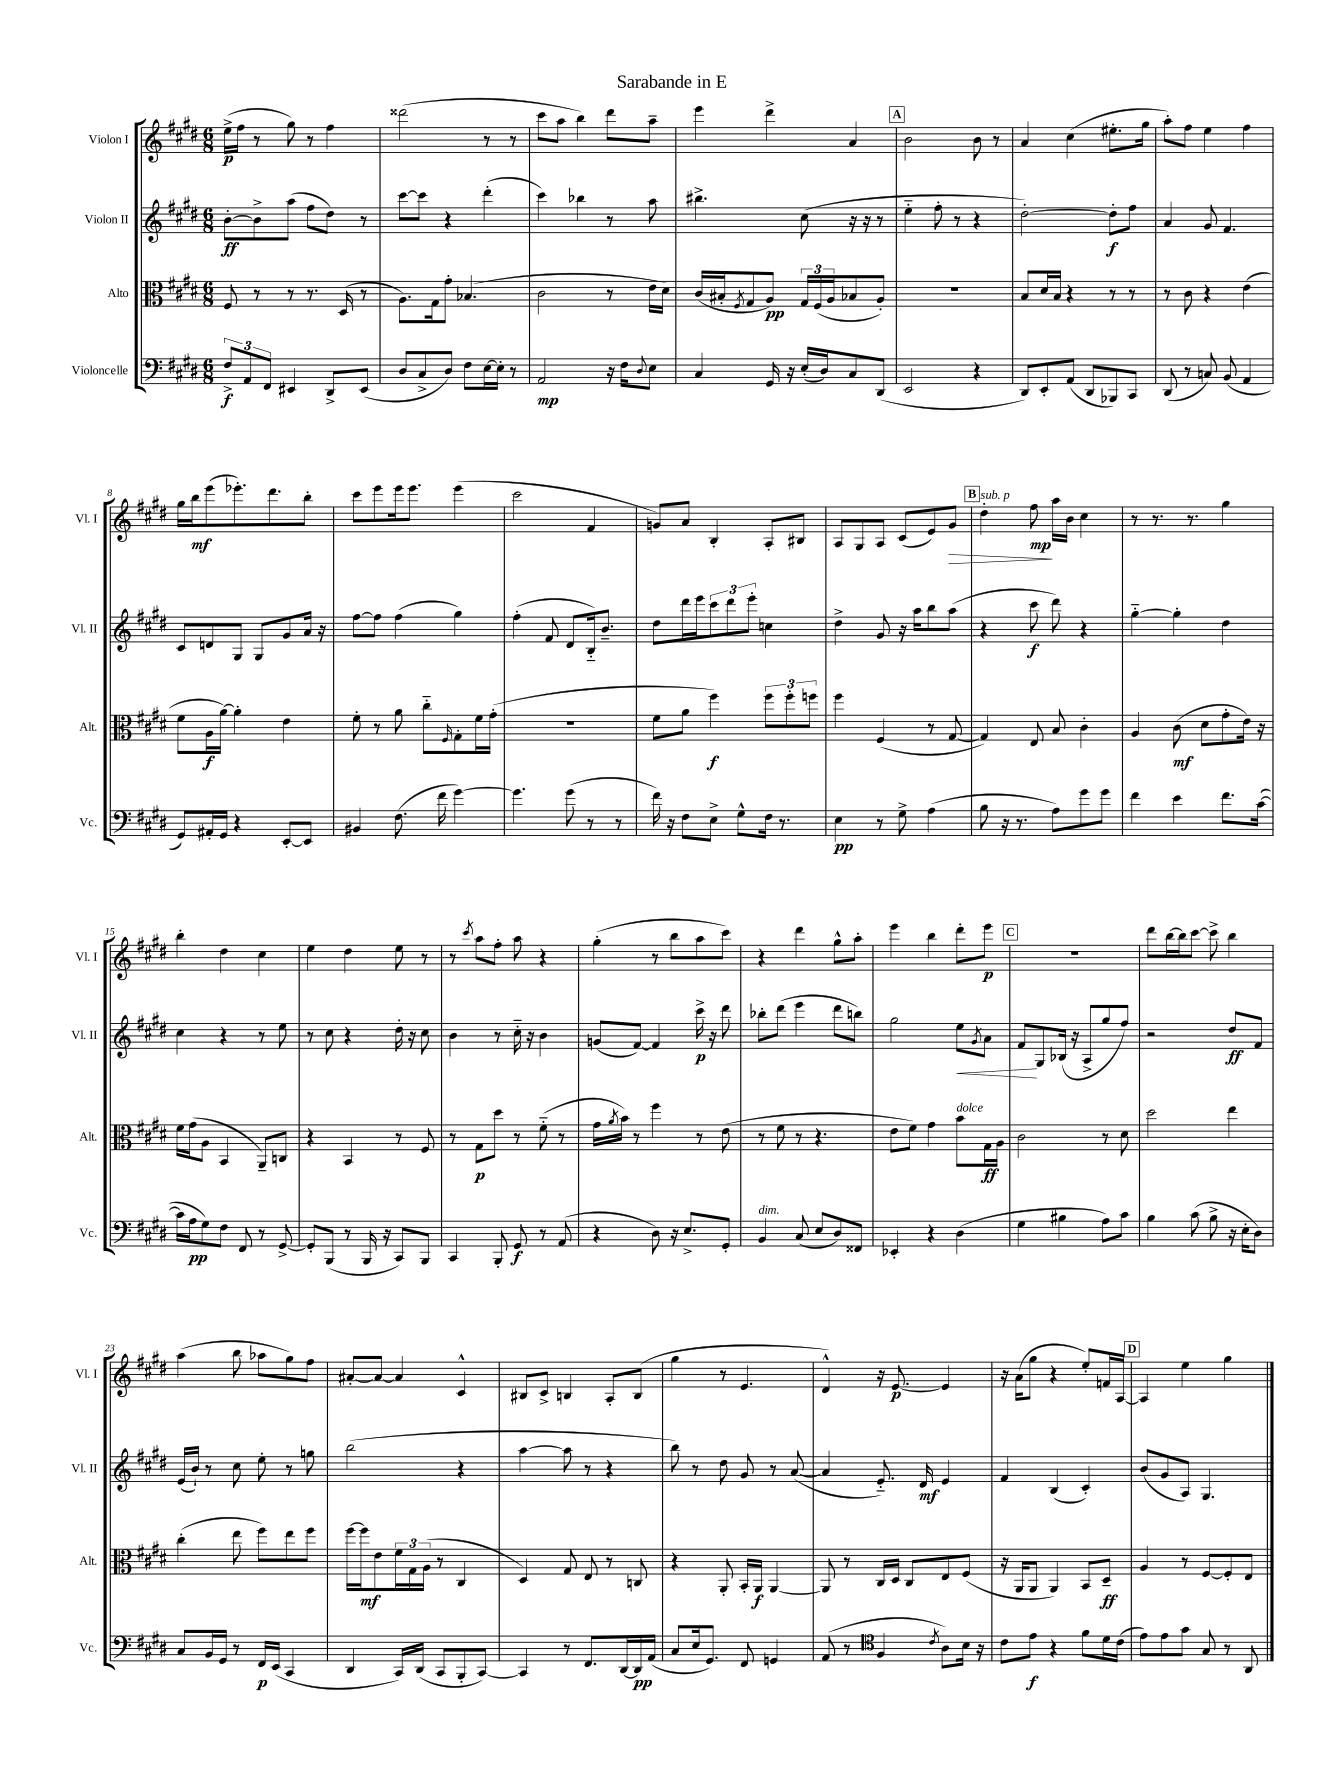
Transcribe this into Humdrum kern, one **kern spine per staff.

**kern	**kern	**kern	**kern
*staff4	*staff3	*staff2	*staff1
*clefF4	*clefC3	*clefG2	*clefG2
*k[f#c#g#d#]	*k[f#c#g#d#]	*k[f#c#g#d#]	*k[f#c#g#d#]
*M6/8	*M6/8	*M6/8	*M6/8
12F#^/L	8F#/	[8b'\L	(16ee^\LL
.	.	.	16ff#\JJ
12AA/	.	.	.
.	8r	8b^\]	8r
12FF#/J	.	.	.
4EE#/	8r	(8aa\J	8gg#\)
.	8.r	8ff#\L	8r
8DD#^/L	.	8dd#\J)	4ff#\
.	(16D#/	.	.
(8EE#/J	8r	8r	.
=	=	=	=
8D#/L	8.A\L)	[8ccc#\L	(2ddd##\
8C#^/	.	8ccc#\]J	.
.	16G#\k	.	.
8D#/J)	8g#'\J	4r	.
8F#\L	(4.B-/	.	.
[16E\L	.	(4ddd#'\	8r
16E'\]JJ	.	.	.
8r	.	.	8r
=	=	=	=
2AA/	2c#\	4ccc#\)	8ccc#\L
.	.	.	8aa\J
.	.	4bb-\	4bb\)
16r	8r	8r	8ddd#\L
16F#\LK	.	.	.
8qqD#/	.	.	.
8E\J	16e\LL	8aa\	8aa~\J
.	16d#\JJ)	.	.
=	=	=	=
4C#/	(16c#/LL	4.bb#^\	4eee\
.	16B#'/J	.	.
.	8qF#/	.	.
.	8G#/	.	.
16GG#/	8A/J)	.	4ddd#^\
16r	.	.	.
(16E'/LL	24G#/LL	(8cc#\	.
.	(24F#/	.	.
16D#/J)	.	.	.
.	24A/J	.	.
8C#/	8B-/	16r	4a/
.	.	16r	.
(8DD#/J	8A'/J)	8r	.
=	=	=	=
2EE/	2.r	4ee'~\	2b\
.	.	8ff#'\	.
.	.	8r	.
4r	.	4r	8b\
.	.	.	8r
=	=	=	=
8DD#/L)	8B/L	[2dd#'\)	4a/
8EE'/	16d#/L	.	.
.	16B/JJ	.	.
(8AA/J	4r	.	(4cc#\
8DD#/L	.	.	.
8BBB-/)	8r	8dd#'\]L	8.ee#'\L
8CC#/J	8r	8ff#\J	.
.	.	.	16gg#\Jk
=	=	=	=
(8DD#/	8r	4a/	8aa'\L)
8r	8c#\	.	8ff#\J
8C/)	4r	8g#/	4ee\
(8BB/	.	4.f#/	.
4AA/	(4e\	.	4ff#\
=	=	=	=
8GG#/L)	8f#\L	8c#/L	16gg#\LL
.	.	.	16bb\J
16AA#'/L	16A\L	8d/	(8eee\
16GG#/JJ	[16a\JJ)	.	.
4r	4a'\]	8G#/J	8.eee-'\)
.	.	8G#/L	.
.	.	.	8.ddd#\
[8EE'/L	4e\	8g#/	.
8EE/]J	.	16a/Jk	8bb'\J
.	.	16r	.
=	=	=	=
4BB#/	8f#'\	[8ff#\L	8ccc#\L
.	8r	8ff#\]J	8eee\
(8.F#\	8a\	(4ff#\	16eee\k
.	.	.	8.eee\J
.	8cc#'~\L	.	.
16f#\	.	.	.
.	16qqF#/	.	.
[4g#\)	8G#'\	4gg#\)	(4eee\
.	16f#\L	.	.
.	(16g#'\JJ	.	.
=	=	=	=
4.g#\]	2.r	(4ff#'\	2ccc#\
.	.	8f#/	.
(8g#\	.	8d#/L	.
8r	.	16B'~/k)	4f#/
.	.	8.b~/J	.
8r	.	.	.
=	=	=	=
16f#\)	8f#\L	8dd#\L	8g/L)
16r	.	.	.
8F#\L	8a\J	16ddd#\L	8a/J
.	.	16eee\J	.
8E^\J	4ff#\)	12ccc#\	4B'/
.	.	12ddd#\	.
8G#^^\L	.	.	.
.	.	12eee'\J	.
16F#\Jk	12ff#\L	4cc\	8A'/L
8.r	.	.	.
.	12ff#'\	.	.
.	.	.	8B#/J
.	12ff\J	.	.
=	=	=	=
4E\	4ff#\	4dd#^\	8A/L
.	.	.	8G#/
8r	(4F#/	8g#/	8A/J
8G#^\	.	16r	(8c#/L
.	.	16aa\LK	.
(4A\	8r	8bb\	8e/)
.	[8G#/	(8aa\J	8g#/J
=	=	=	=
8B\	4G#/])	4r	4dd#'\
16r	.	.	.
8.r	.	.	.
.	8E/	8ccc#\	8ff#\
8A\L)	8B/	8ddd#\)	16aa\LL
.	.	.	16b\JJ
8g#\	4c#'\	4r	4cc#\
8g#\J	.	.	.
=	=	=	=
4f#\	4A/	[4gg#'~\	8r
.	.	.	8.r
4e\	(8c#\	4gg#'\]	.
.	.	.	8.r
.	8d#\L	.	.
8.f#\L	8g#'\	4dd#\	4gg#\
.	16e\Jk)	.	.
([16c#\Jk	16r	.	.
=	=	=	=
16c#\]LL	16f#\LL	4cc#\	4bb'\
16A\J	(16g#\J	.	.
8G#\)	8A\J	.	.
8F#\J	4BB/	4r	4dd#\
8FF#/	.	.	.
8r	8AA~/L)	8r	4cc#\
[8GG#^/	8C/J	8ee\	.
=	=	=	=
8GG#'/]L	4r	8r	4ee\
(8BBB/J	.	8cc#\	.
8r	4BB/	4r	4dd#\
16BBB/	.	.	.
16r	.	.	.
8CC#/L)	8r	16dd#'\	8ee\
.	.	16r	.
8BBB/J	8F#/	8cc#\	8r
=	=	=	=
4CC#/	8r	4b\	8r
.	.	.	8qccc#/
.	8G#\L	.	8aa\L
8BBB'/	8dd#\J	8r	8ff#'\J
8GG#/	8r	16cc#'~\	8aa\
.	.	16r	.
8r	(8f#'~\	4b\	4r
(8AA/	8r	.	.
=	=	=	=
4r	16g#\LL	(8g/L	(4gg#'\
.	8qa/	.	.
.	16b\JJ)	.	.
.	8r	[8f#/J)	.
8D#\)	4ff#\	4f#/]	8r
16r	.	.	8bb\L
8.E^/L	.	.	.
.	8r	16ccc#^\	8aa\
.	.	16r	.
8GG#'/J	(8e\	8ddd#\	8ccc#\J)
=	=	=	=
4BB/	8r	8bb-'\L	4r
.	8f#\	(8ddd#\J	.
(8C#/	8r	4eee\	4ddd#\
8E/L	4.r	.	.
8D#/)	.	8ddd#\L	8gg#^^\L
8FF##/J	.	8bb\J)	8aa'\J
=	=	=	=
4EE-'/	8e\L	2gg#\	4eee\
.	8f#\J)	.	.
4r	4g#\	.	4bb\
(4D#\	8b\L	8ee\L	8ddd#'\L
.	.	8qg#/	.
.	16G#\L	8a\J	8eee\J
.	16A\JJ	.	.
=	=	=	=
4G#\	2c#\	8f#/L	2.r
.	.	8G#/	.
4B#\	.	(16B-/Jk	.
.	.	16r	.
.	.	8A^/L	.
8A\L)	8r	8gg#/	.
8c#\J	8d#\	8ff#/J)	.
=	=	=	=
4B\	2dd#\	2r	8ddd#\L
.	.	.	[16bb\L
.	.	.	16bb\]J
(8c#\	.	.	[8ccc#\J
8B^\	.	.	8ccc#^\]
16r	4ee\	8dd#/L	4bb\
16E'\LK	.	.	.
8D#\J)	.	8f#/J	.
=	=	=	=
8C#/L	(4cc#'\	(16e/LL	(4aa\
.	.	16b`/JJ)	.
16BB/L	.	8r	.
16GG#/JJ	.	.	.
8r	8ee\	8cc#\	8bb\
16FF#/LL	8ff#\L)	8ee'\	8aa-\L
(16EE/JJ	.	.	.
4CC#/	8ee\	8r	8gg#\)
.	8ff#\J	8gg\	8ff#\J
=	=	=	=
4DD#/	[16ff#\LL	(2bb\	[8a#'/L
.	16ff#\]J	.	.
.	8e\	.	8a#/_J
16CC#/LL)	24f#\L	.	4a#/]
.	24G#\	.	.
(16DD#/JJ	.	.	.
.	(24A\JJ	.	.
8CC#/L	8r	.	.
8BBB'/	4C#/	4r	4c#^^/
[8CC#/J)	.	.	.
=	=	=	=
4CC#/]	4D#/)	[4aa\	8B#/L
.	.	.	8c#^/J
8r	8G#/	8aa\]	4B/
8.FF#/L	8E/	8r	.
.	8r	4r	8A'/L
[16DD#/L	.	.	.
16DD#/]	8C/	.	(8B/J
(16AA/JJ	.	.	.
=	=	=	=
8C#/L	4r	8bb\)	4gg#\
16E/k	.	8r	.
8.GG#/J)	.	.	.
.	8AA'/	8dd#\	8r
8FF#/	16BB'/LL	8g#/	4.e/
.	16AA/JJ	.	.
4GG/	[4AA/	8r	.
.	.	([8a/	.
=	=	=	=
(8AA/	8AA/]	4a/]	4d#^^/)
8r	8r	.	.
*clefC4	*	*	*
4F#/	16C#/LL	8.e'~/)	16r
.	16D#/JJ	.	[8.e/
.	8C#/L	.	.
.	.	16d#/	.
8qc#/	.	.	.
8A\L)	8E/	4e/	4e/]
16B\Jk	(8F#/J	.	.
16r	.	.	.
=	=	=	=
8c#\L	16r	4f#/	16r
.	16AA/LK	.	(16a\LK
8e\J	8AA/J	.	8gg#\J
4r	4AA/)	(4B/	4r
8f#\L	8BB/L	4c#'/)	8ee'/L)
16d#\L	8D#~/J	.	16f/L
(16c#\JJ	.	.	[16A/JJ
=	=	=	=
8e\L)	4A/	(8b/L	4A/]
8e\	.	8g#/	.
8g#\J	8r	8A/J)	4ee\
8G#/	[8F#/L	4.G#/	.
8r	8F#'/]	.	4gg#\
8AA/	8E/J	.	.
==	==	==	==
*-	*-	*-	*-
